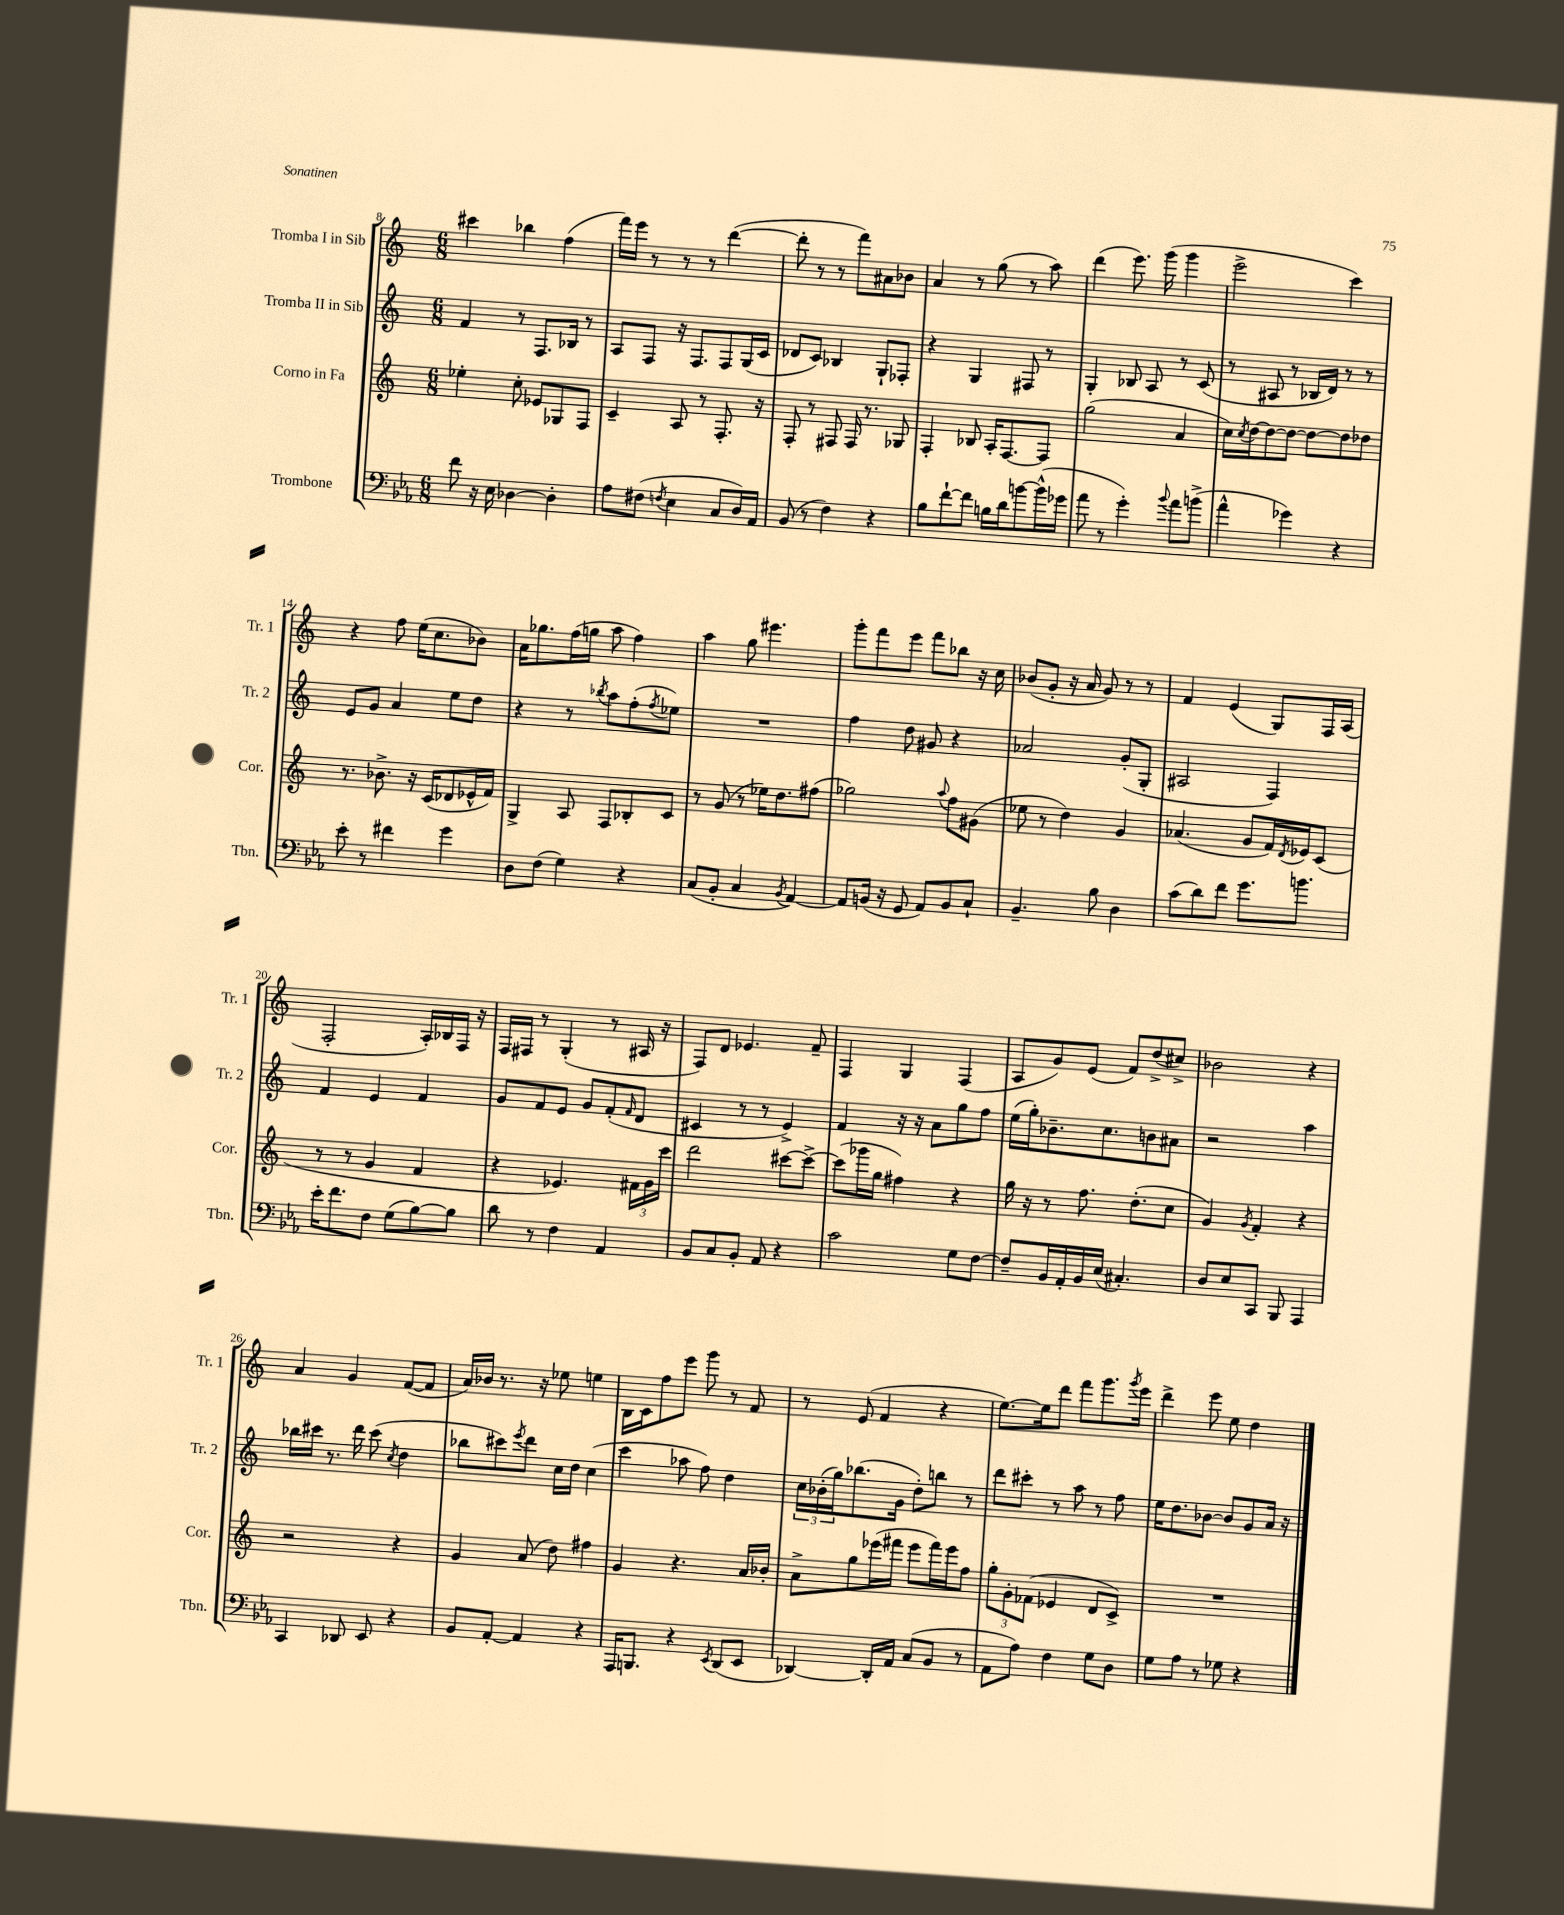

**kern	**kern	**kern	**kern
*part4	*part3	*part2	*part1
*staff4	*staff3	*staff2	*staff1
*I"Trombone	*I"Corno in Fa	*I"Tromba II in Sib	*I"Tromba I in Sib
*I'Tbn.	*I'Cor.	*I'Tr. 2	*I'Tr. 1
*clefF4	*clefG2	*clefG2	*clefG2
*k[b-e-a-]	*k[]	*k[]	*k[]
*M6/8	*M6/8	*M6/8	*M6/8
=8	=8	=8	=8
8f\	4ee-X'\	4f/	4ccc#X\
16r	.	.	.
16E-\	.	.	.
[4D-X\	8cc'\	8r	4bb-X\
.	8e-X/L	8.F/L	.
4D-'\]	8G-X/	.	(4ff\
.	.	16B-X/Jk	.
.	8F/J	8r	.
=9	=9	=9	=9
8A-\L	4c~/	8A/L	16fff\LL)
.	.	.	16eee\JJ
(8F#X\J	.	8F/J	8r
8qFn/	.	.	.
4E-\	8A/	16r	8r
.	.	8.F/L	.
.	8r	.	8r
8C/L	8.F'/	8F/	([4ddd\
16D/L)	.	(16G/L	.
16AA-/JJ	16r	16c/JJ	.
=10	=10	=10	=10
(8BB-/	8F'/	8d-X/L	8ddd'\]
8r	8r	8c/J)	8r
4F\)	8F#X/	4B-X/	8r
.	16F#/	.	8fff\L)
.	8.r	.	.
4r	.	8G`/L	8a#X\
.	8G-X/	8F-X'/J	8b-X\J
=11	=11	=11	=11
8B-\L	4F'/	4r	4a/
[8f`\	.	.	.
8f\J]	8B-X/	4G/	8r
16Bn\LL	16A'/KL	.	(8gg\
16d\J	[8.F/	.	.
[8bn\	.	8F#X/	8r
(16b^^\L]	8F/J]	8r	8aa\)
16g-X\JJ	.	.	.
=12	=12	=12	=12
8a-\	(2gg\	4G'/	(4ddd\
8r	.	.	.
4g'\)	.	8B-X/	8.eee\)
.	.	8A/	.
.	.	.	(16ggg\
8qqb-/	.	.	.
8a-\L	4a/	8r	4ggg\
(8bn^\J	.	(8c/	.
=13	=13	=13	=13
4a-^^\	16cc\LL)	8r	2eee^\
.	8qcc/	.	.
.	[16dd\J	.	.
.	8dd\_	8A#X/	.
4g-X\)	8dd\J_	8r	.
.	8dd\L_	16B-X/LL	.
.	.	16d/JJ)	.
4r	8dd\]	8r	4ccc\)
.	8dd-X\J	8r	.
!!LO:LB:g=z
=14	=14	=14	=14
8e-'\	8.r	8e/L	4r
8r	.	8g/J	.
.	8.b-X^\	.	.
4f#X\	.	4a/	8ff\
.	16r	.	(16ee\KL
.	(16c/KL	.	8.cc\
4g\	8d-X/	8ee\L	.
.	16e-X^^/L	8dd\J	8b-X\J)
.	16f/JJ)	.	.
=15	=15	=15	=15
8D\L	4G^/	4r	16a\KL
.	.	.	8.gg-X\
(8F\J	.	.	.
4G\)	8A/	8r	(16ff\L
.	.	.	16ggn\JJ
.	.	8qbb-X/	.
.	8F/L	8aa\L	8aa\
4r	8B-X'/	(8ff'\	4ff\)
.	.	8qff/	.
.	8c/J	8ee-X\J)	.
=16	=16	=16	=16
(8C/L	8r	2.r	4aa\
8BB-'/J	(8g/	.	.
4C/	8r	.	8gg\
.	16ee-X\KL)	.	4.eee#X\
.	8.dd\	.	.
8qBB-/	.	.	.
[4AA-/)	.	.	.
.	(8ff#X\J	.	.
=17	=17	=17	=17
8AA-/L]	2gg-X\)	4ff\	8ggg'\L
(16BBn/Jk	.	.	8fff\
16r	.	.	.
8GG/	.	8dd\	8eee\J
8AA-/L)	.	8g#X/	8fff\L
.	8qqaa/	.	.
8BB/	8ff\L	4r	8bb-X\J
8C`/J	(8g#X\J	.	16r
.	.	.	16cc\
=18	=18	=18	=18
4.BB-~/	8ee-X\	2a-X/	(8b-X/L
.	8r	.	8g'/J
.	4dd\)	.	16r
.	.	.	16a/
8B-\	.	.	8g/)
4D\	4g/	(8g'/L	8r
.	.	8G'/J	8r
=19	=19	=19	=19
(8c\L	(4.a-X/	2A#X/	4f/
8d\)	.	.	.
8f\J	.	.	(4e/
8.g\L	8g/L	.	.
.	16f/L)	4F/)	8G/L)
.	8qd/	.	.
8.bn\J	16e-X/J	.	.
.	(8c/J	.	16F/L
.	.	.	(16A/JJ
!!LO:LB:g=z
=20	=20	=20	=20
16e-'\KL	8r	4f/	2F'/
8.f\	.	.	.
.	8r	.	.
8F\J	4g/	4e/	.
(8G\L	.	.	.
[8B-\)	4f/	4f/	16A'/LL)
.	.	.	16B-X/
8B-\J]	.	.	16F/JJ
.	.	.	16r
=21	=21	=21	=21
8d\	4r	8g/L	16F/LL
.	.	.	16F#X/JJ
8r	.	8f/	8r
4F\	4.e-X/)	8e/J	(4G'/
.	.	8g/L	.
4AA-/	.	(8f'/	8r
.	.	16qqf/	.
.	24f#X\LL	8d/J	16A#X/
.	24g\	.	.
.	.	.	16r
.	24ccc\JJ	.	.
=22	=22	=22	=22
8BB-/L	2ddd\	4c#X/	8F/L)
8C/	.	.	8d/J
8BB-'/J	.	8r	4.e-X/
8AA-/	.	8r	.
4r	[8ccc#X\L	4e^/)	.
.	8ccc#^\J_	.	8f~/
=23	=23	=23	=23
2c\	(8ccc#\L]	4f/	4F/
.	16ggg-X\L	.	.
.	16gg\JJ	.	.
.	4ff#X\)	16r	4G/
.	.	16r	.
.	.	8a\L	.
8G\L	4r	8gg\	(4F/
[8F\J	.	8ff\J	.
=24	=24	=24	=24
8F~/L]	16gg\	(16ee\LL	8A/L
.	16r	16gg'\J)	.
16BB-/L	8r	8.b-X~\	8g/)
16AA-'/	.	.	.
16BB-/	8.ff\	.	(8e/J
(16E-/JJ	.	8.cc\	.
4.C#X'/)	.	.	8f/L)
.	(8.dd'\L	.	.
.	.	8bn\	(8dd^/
.	8cc\J	8a#X\J	8cc#X^/J)
=25	=25	=25	=25
8D/L	4g/)	2r	2b-X\
8E-/	.	.	.
.	8qg/	.	.
8CC/J	4f'/	.	.
8BBB-/	.	.	.
4AAA-/	4r	4aa\	4r
!!LO:LB:g=z
=26	=26	=26	=26
4CC/	2r	16bb-X\LL	4a/
.	.	16ccc#X\JJ	.
.	.	8.r	.
8DD-X/	.	.	4g/
.	.	16ddd\	.
8EE-/	.	(8ccc#\	.
.	.	8qcc/	.
4r	4r	4dd\	([8f/L
.	.	.	8f/J]
=27	=27	=27	=27
8BB-/L	4g/	8bb-X\L	16a/LL)
.	.	.	16b-X/JJ
[8AA-'/J	.	8ccc#X\)	8.r
.	.	8qeee/	.
4AA-/]	(8a/	8ddd\J	.
.	.	.	16r
.	8dd\)	16cc\LL	8ee-X\
.	.	16dd\JJ	.
4r	4ff#X\	(4cc\	4een\
=28	=28	=28	=28
16AAA-/KL	4g/	4ccc\	16B\LL
8.BBBn/J	.	.	16c\J
.	.	.	8ff\
4r	4.r	8aa-X\	8eee\J
.	.	8ff\)	8ggg\
8qEE-/	.	.	.
(8DD/L	.	4dd\	8r
8EE-/J	16a/LL	.	8f/
.	16b-X'/JJ	.	.
=29	=29	=29	=29
[4DD-X/)	8a^\L	24cc\LL	8r
.	.	(24b-X'\	.
.	.	24gg\J)	.
.	8gg\	(8.bb-X\	(8e/
16DD-'/LL]	(16eee-X\L	.	4f/
16AA-/JJ	16fff#X\JJ	16g\Jk	.
(8C/L	8eee-\L	8dd'\L)	.
8BB-/J	16fff#\L)	8bbn\J	4r
.	16eee-\J	.	.
8r	8ff\J	8r	.
=30	=30	=30	=30
8AA-\L	12gg'\L	8ddd\L	[8.ee\L)
.	12g'\	.	.
8A-\J)	.	8ccc#X'\J	.
.	(12f-X\J	.	.
.	.	.	16ee\k]
4F\	4e-X/	8r	8ddd\J
.	.	8aa\	8fff\L
8G\L	8d/L	8r	8.ggg\
8D\J	8c^/J)	8ff\	.
.	.	.	8qggg/
.	.	.	16eee\Jk
=31	=31	=31	=31
8G\L	2.r	16ee\KL	4ddd^\
.	.	8.dd\	.
8A-\J	.	.	.
8r	.	[8b-X\J	8eee\
8G-X\	.	8b-/L]	8ee\
4r	.	8g/	4dd\
.	.	16a/Jk	.
.	.	16r	.
==	==	==	==
*-	*-	*-	*-
